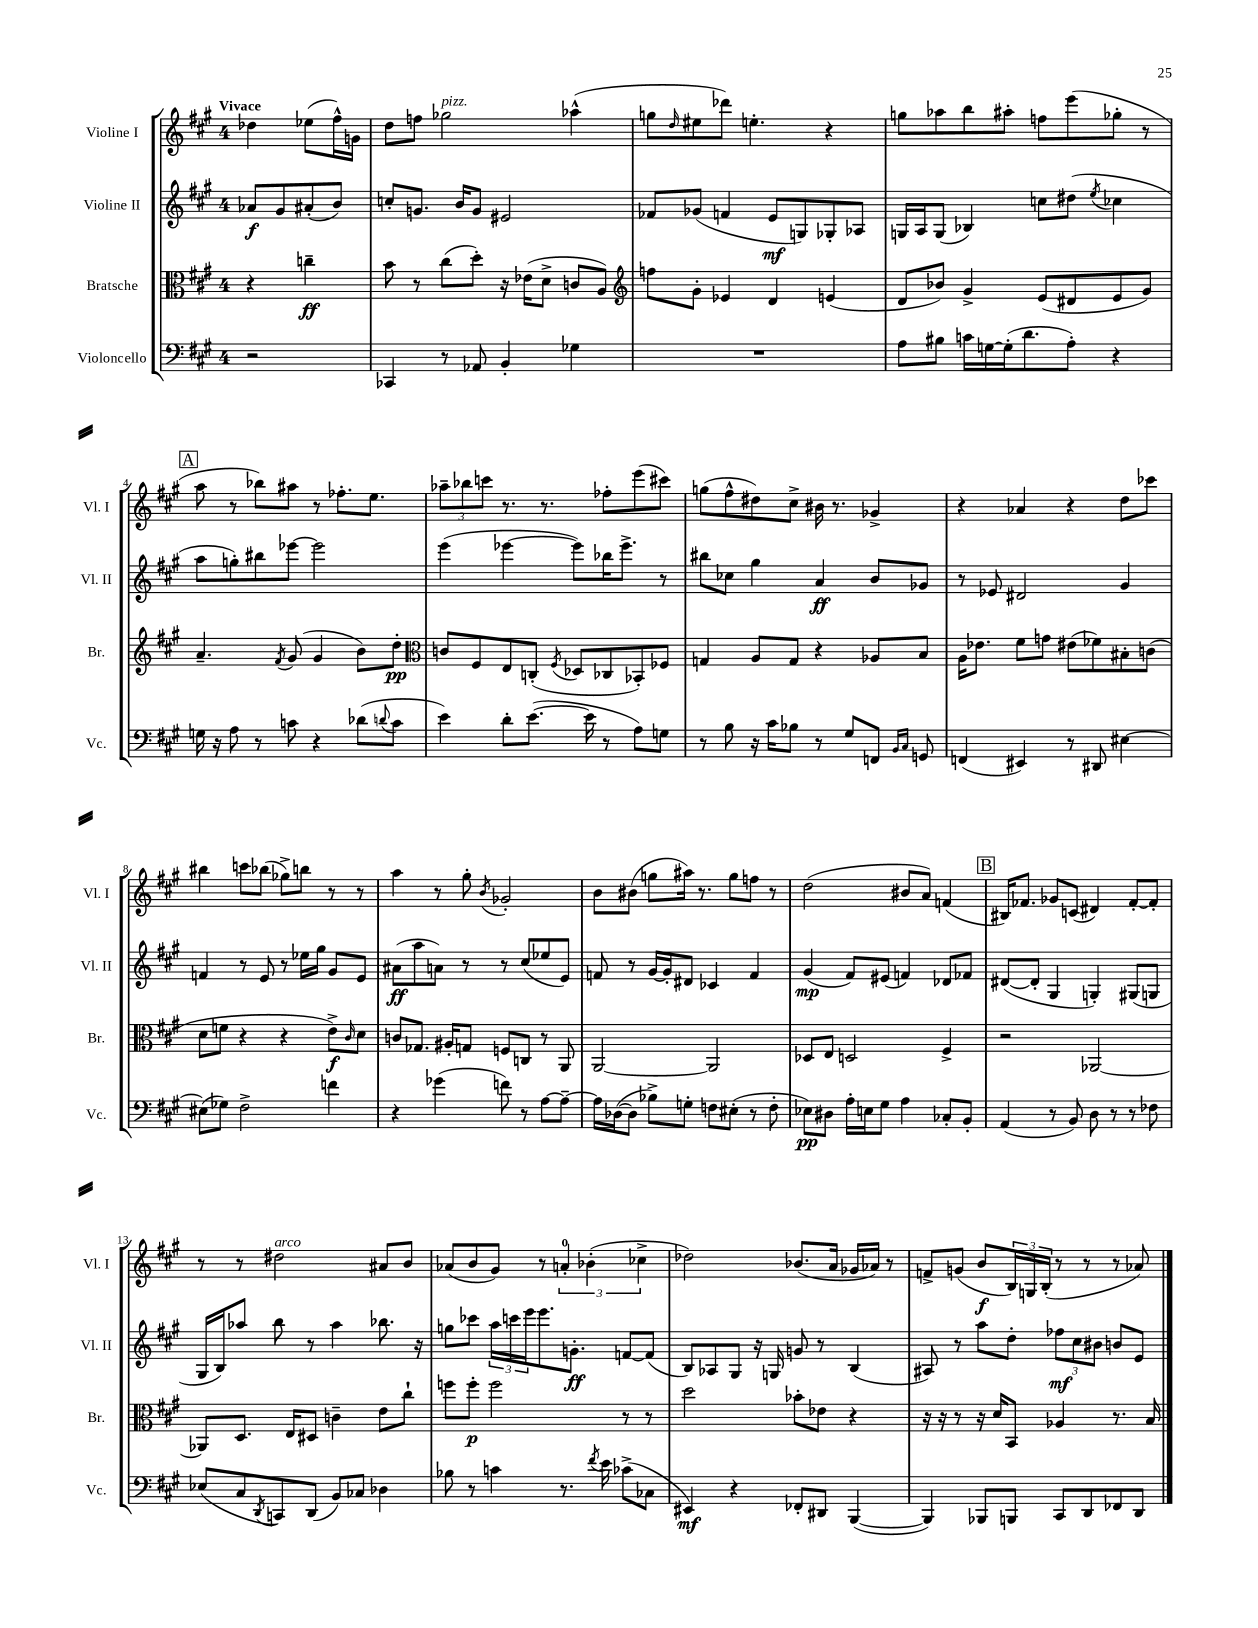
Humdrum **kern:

**kern	**kern	**kern	**kern
*staff4	*staff3	*staff2	*staff1
*clefF4	*clefC3	*clefG2	*clefG2
*k[f#c#g#]	*k[f#c#g#]	*k[f#c#g#]	*k[f#c#g#]
*M4/4	*M4/4	*M4/4	*M4/4
2r	4r	8a-	4dd-
.	.	8g#	.
.	4cc~	(8a#'	(8ee-
.	.	8b)	16ff#^^)
.	.	.	16g
=	=	=	=
4CC-	8b	8cc'	8dd
.	8r	8.g	8ff
8r	(8cc#	.	2gg-
.	.	16b	.
8AA-	8dd')	8g	.
4BB'	16r	2e#	.
.	(16e-	.	.
.	8d^	.	.
4G-	8c	.	(4aa-^^
.	8A)	.	.
=	=	=	=
*	*clefG2	*	*
1r	8ff	8f-	8gg
.	.	.	16qqdd
.	8g#'	(8g-	8ee#
.	4e-	4f	8ddd-)
.	.	.	4.ee'
.	4d	8e	.
.	.	8G)	.
.	(4e	8G-'	4r
.	.	8A-	.
=	=	=	=
8A	8d	16G	8gg
.	.	16A	.
8B#	8b-)	(8G	8aa-
16c	4g#^	4B-)	8bb
[16G	.	.	.
(16G']	.	.	8aa#'
8.d	.	.	.
.	(8e	8cc	8ff
8A')	8d#	(8dd#	(8eee
.	.	8qee	.
4r	8e	4cc-	8gg-'
.	8g#)	.	8r
=	=	=	=
16G	4.a~	8aa	8aa
16r	.	.	.
8A	.	8gg')	8r
8r	.	8bb#	8bb-)
.	8qf#	.	.
8c	(8g#	[8eee-	8aa#
4r	4g#	2eee-]	8r
.	.	.	8.ff-'
(8d-	8b)	.	.
.	.	.	8.ee
8qqd	.	.	.
8c	8dd'	.	.
=	=	=	=
*	*clefC3	*	*
4e)	8c	(4eee	12aa-~
.	.	.	12bb-
.	8F#	.	.
.	.	.	12ccc
8d'	8E	[4eee-	8.r
([8.e	(8C'	.	.
.	.	.	8.r
.	8qF#	.	.
.	8D-	8eee-])	.
16e]	.	.	.
8r	8C-	16bb-	8ff-'
.	.	8.eee-^	.
8A)	8BB-')	.	(8eee
8G	8F-	8r	8ccc#)
=	=	=	=
8r	4G	8bb#	(8gg
8B	.	8cc-	8ff#^^
16r	8A	4gg#	8dd#)
16c#	.	.	.
8B-	8G	.	8cc#^
8r	4r	4a	16b#
.	.	.	8.r
8G#	.	.	.
8FF	8A-	8b	4g-^
16qqBB	.	.	.
16qqC#	.	.	.
8GG	8B	8g-	.
=	=	=	=
(4FF	16A	8r	4r
.	8.e-	.	.
.	.	8e-	.
4EE#)	8f#	2d#	4a-
.	8g	.	.
8r	(8e#	.	4r
8DD#	8f-)	.	.
[4E#	8B#'	4g#	8dd
.	(8c	.	8ccc-
=	=	=	=
(8E#]	8d	4f	4bb#
8G-)	8f	.	.
2F#^	4r	8r	8ccc
.	.	8e	(8bb-
.	4r	8r	8gg-^)
.	.	16ee-	8bb
.	.	16gg#	.
4f	8e^)	8g#	8r
.	16qqc#	.	.
.	8d	8e	8r
=	=	=	=
4r	8c	(8a#	4aa
.	8.G-	8aa	.
(4g-	.	8a)	8r
.	16A#'	.	.
.	8G	8r	8gg#'
.	.	.	8qb
8f)	8F	8r	2g-'
8r	8C	(8cc#	.
[8A	8r	8ee-	.
8A~_	8AA	8e)	.
=	=	=	=
16A]	[2AA	8f	8b
([16D-	.	.	.
8D-]	.	8r	(8b#
8B-^)	.	[16g#	8gg
.	.	16g#']	.
8G'	.	8d#	16aa#)
.	.	.	8.r
8F	2AA]	4c-	.
(8E#'	.	.	8gg
8r	.	4f	8ff
8F'	.	.	8r
=	=	=	=
8E-)	8D-	(4g#	(2dd
8D#	8E	.	.
16A'	2D	8f#)	.
16E	.	.	.
8G#	.	(8e#	.
4A	.	4f)	8b#
.	.	.	8a)
8C-'	4F#^	8d-	(4f
8BB'	.	8f-	.
=	=	=	=
(4AA	2r	([8d#	16B#)
.	.	.	8.f-
.	.	8d#']	.
8r	.	4G#	8g-
8BB)	.	.	(8c
8D	[2AA-	4G')	4d#)
8r	.	.	.
8r	.	(8G#	[8f-'
8F-	.	8G	8f-']
=	=	=	=
(8E-	8AA-]	16G#	8r
.	.	16B)	.
8C#	8.D	8aa-	8r
8qDD	.	.	.
8CC)	.	8bb	2dd#
.	16E	.	.
(8DD	8D#	8r	.
8BB)	4c~	4aa-	.
8C-	.	.	.
4D-	8e	8.bb-	8a#
.	8cc#`	.	8b
.	.	16r	.
=	=	=	=
8B-	8ff	8gg	(8a-
8r	8ff'	8ccc-	8b
4c	2ff	24aa	8g#)
.	.	24ccc	.
.	.	24eee	.
.	.	8.eee	8r
8.r	.	.	6a'
.	.	8.g'	.
.	.	.	(6b-'
8qf#	.	.	.
16e	.	.	.
(8c-^	8r	[8f	.
.	.	.	6cc-^
8C-	8r	(8f]	.
=	=	=	=
4EE#)	2dd	8B)	2dd-)
.	.	8A-	.
4r	.	8G#	.
.	.	16r	.
.	.	16G	.
8FF-'	8b-'	8g	(8.b-
8DD#	8e-	8r	.
.	.	.	16a
([4BBB	4r	(4B	16g-
.	.	.	16a-)
.	.	.	8r
=	=	=	=
4BBB])	16r	8A#)	8f^
.	16r	.	.
.	8r	8r	(8g
8BBB-	16r	8aa	8b
.	16d	.	.
8BBB	8BB	8dd'	24B)
.	.	.	24G
.	.	.	(24B'
8CC#	4A-	12ff-	8r
.	.	12cc#	.
8DD	.	.	8r
.	.	12b#	.
8FF-	8.r	8b	8r
8DD	.	8e	8a-)
.	16B	.	.
==	==	==	==
*-	*-	*-	*-
